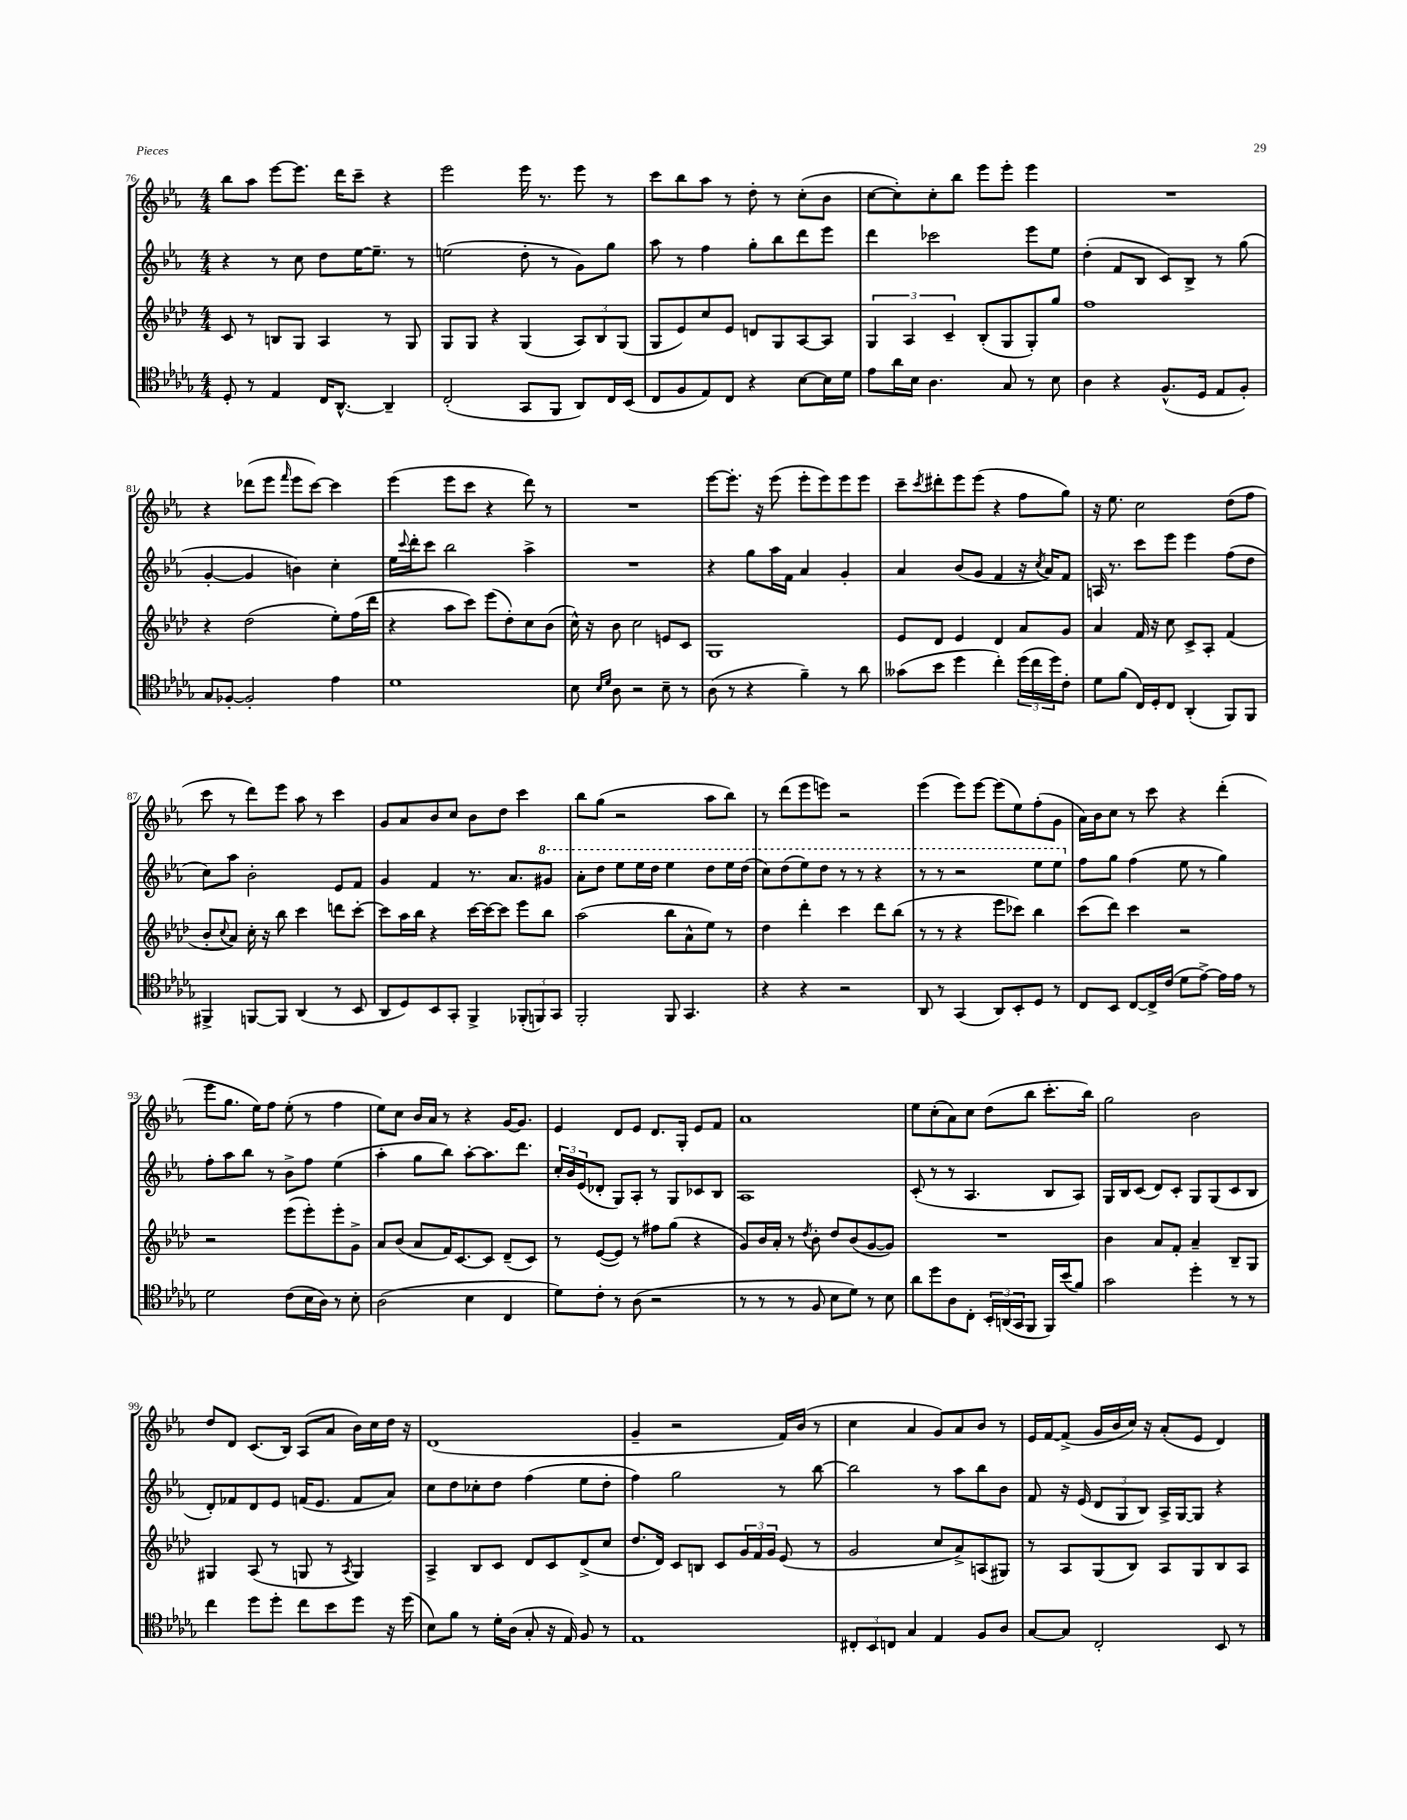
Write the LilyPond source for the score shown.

<<
\new StaffGroup <<
\new Staff = "s0" {
    \clef treble \key ees \major \numericTimeSignature \time 4/4
    bes''8 aes''8 ees'''8~ ees'''8. d'''16 c'''8-- r4 |
    ees'''2 ees'''16 r8. ees'''8 r8 |
    c'''8 bes''8 aes''8 r8 d''8-. r8 c''8-.( bes'8 |
    c''8~ c''8-.) c''8-. bes''8 ees'''8 ees'''8-. ees'''4 |
    R1 |
    r4 des'''8( ees'''8 \grace { f'''16 } ees'''8 c'''8~) c'''4 |
    ees'''4( ees'''8 c'''8 r4 d'''8) r8 |
    R1 |
    ees'''8~ ees'''8.-. r16 ees'''8( ees'''8-. ees'''8) ees'''8 ees'''8 |
    c'''8-- \acciaccatura { c'''8 } dis'''8-. ees'''8 ees'''8( r4 f''8 g''8) |
    r16 ees''8. c''2 d''8( f''8 |
    c'''8 r8 d'''8) ees'''8 aes''8 r8 c'''4 |
    g'8 aes'8 bes'8 c''8 bes'8 d''8 c'''4 |
    bes''8 g''8( r2 aes''8 bes''8) |
    r8 d'''8( ees'''8 e'''8) r2 |
    ees'''4( ees'''8) ees'''8~ ees'''8( ees''8) f''8-.( g'8 |
    aes'16) bes'16 c''8 r8 c'''8 r4 d'''4-.( |
    ees'''8 g''8. ees''16) f''8 ees''8-.( r8 f''4 |
    ees''8) c''8 bes'16 aes'16 r8 r4 g'16~ g'8. |
    ees'4 d'8 ees'8 d'8. g16-. ees'8 f'8 |
    aes'1 |
    ees''8 c''8-.( aes'8) c''8 d''8( bes''8 c'''8.-. bes''16) |
    g''2 bes'2 |
    d''8 d'8 c'8.( bes16) aes8( aes'8 bes'16) c''16 d''16 r16 |
    d'1( |
    g'4-- r2 f'16) bes'16( r8 |
    c''4 aes'4 g'8) aes'8 bes'8 r8 |
    ees'16 f'16~ f'8->( g'16 bes'16 c''16) r16 aes'8-.( ees'8 d'4) \bar "|." |
}
\new Staff = "s1" {
    \clef treble \key ees \major \numericTimeSignature \time 4/4
    r4 r8 c''8 d''8 ees''16~ ees''8.-- r8 |
    e''2( d''8-. r8 g'8) g''8 |
    aes''8 r8 f''4 g''8-. bes''8 d'''8 ees'''8 |
    d'''4 ces'''2 ees'''8 ees''8 |
    d''4-.( f'8 bes8 c'8) bes8-> r8 g''8( |
    g'4~-. g'4 b'4) c''4-. |
    ees''16 \appoggiatura { c'''8 } d'''16-. c'''8 bes''2 aes''4-> |
    R1 |
    r4 g''8 aes''16 f'16 aes'4 g'4-. |
    aes'4 bes'8( g'8 f'4 r16 \acciaccatura { c''8 } aes'16) f'8 |
    a16 r8. c'''8 ees'''8 ees'''4 f''8( d''8 |
    c''8) aes''8 bes'2-. ees'8 f'8 |
    g'4 f'4 r8. aes'8. \ottava #1 gis''8 |
    aes''8-. d'''8 ees'''8 ees'''16 d'''16 ees'''4 d'''8 ees'''16 d'''16( |
    c'''8) d'''8( ees'''8) d'''8 r8 r8 r4 |
    r8 r8 r2 ees'''8 ees'''8 \ottava #0 |
    f''8 g''8 f''4( ees''8 r8 g''4) |
    f''8-. aes''8 bes''8 r8 bes'8-> f''8 ees''4( |
    aes''4-. g''8 bes''8) aes''8~-. aes''8. d'''8. |
    \tuplet 3/2 { c''16-. bes'16 ees'16( } des'8-. g8) aes8-. r8 g8 ces'8 bes8 |
    aes1 |
    c'8-.( r8 r8 aes4. bes8 aes8) |
    g16 bes16 c'8( d'8) c'8-. g8 g8( c'8 bes8 |
    d'8-.) fes'8 d'8 ees'8 f'16( ees'8. f'8 aes'8) |
    c''8 d''8 ces''8-. d''8 f''4( ees''8 d''8-. |
    f''4) g''2 r8 bes''8~ |
    bes''2 r8 aes''8 bes''8 bes'8 |
    f'8 r16 ees'16( \tuplet 3/2 { d'8 g8 bes8) } aes16-> g16~ g8 r4 \bar "|." |
}
\new Staff = "s2" {
    \clef treble \key aes \major \numericTimeSignature \time 4/4
    c'8 r8 b8 g8 aes4 r8 g8 |
    g8 g8 r4 g4( \tuplet 3/2 { aes8) bes8 g8( } |
    g8 ees'8) c''8 ees'8 d'8 g8 aes8~ aes8 |
    \tuplet 3/2 { g4 aes4 c'4-- } bes8-.( g8 g8-.) g''8 |
    f''1 |
    r4 des''2( ees''8-.) f''16( des'''16 |
    r4 aes''8 c'''8) ees'''8( des''8-.) c''8 bes'8( |
    c''16-^) r16 bes'8 c''2 e'8 c'8 |
    g1 |
    ees'8 des'8 ees'4 des'4 aes'8 g'8 |
    aes'4 f'16 r16 c''8 c'8-> aes8-. f'4( |
    bes'8-. \appoggiatura { c''8 } aes'8) c''16-. r16 bes''8 c'''4 d'''8 c'''8~-. |
    c'''8 aes''16 bes''16 r4 c'''16~ c'''16~ c'''8 ees'''8 bes''8 |
    aes''2( bes''8 aes'8-^ ees''8) r8 |
    des''4 des'''4-. c'''4 des'''8 bes''8( |
    r8 r8 r4 ees'''8 ces'''8) bes''4 |
    c'''8( des'''8) c'''4 r2 |
    r2 ees'''8( ees'''8-.) ees'''8-. g'8-> |
    aes'8 bes'8( aes'8 f'16) c'8.~ c'8 des'8--( c'8) |
    r8 ees'8~( ees'8) r8 fis''8 g''8( r4 |
    g'8) bes'16 aes'16-. r8 \acciaccatura { des''8 } bes'8-. des''8 bes'8( g'8~ g'8) |
    R1 |
    bes'4 aes'8 f'8-. aes'4-- bes8-- g8 |
    gis4 aes8( r8 g8 r8 \acciaccatura { aes8 } g4) |
    aes4-> bes8 c'8 des'8 c'8 des'8->( c''8 |
    des''8. des'16) c'8 b8 c'8 \tuplet 3/2 { g'16 f'16 g'16 } ees'8( r8 |
    g'2 c''8 aes'8->) a8( gis8) |
    r8 aes8 g8( bes8) aes8 g8 bes8 aes8 \bar "|." |
}
\new Staff = "s3" {
    \clef tenor \key des \major \numericTimeSignature \time 4/4
    des8-. r8 ees4 c16 aes,8.~-^ aes,4-- |
    c2-.( ges,8 f,8 aes,8) c16 bes,16( |
    c8 f8 ees8) c8 r4 bes8~ bes16 des'16 |
    ees'8 aes'16 bes16 aes4. ges8 r8 bes8 |
    aes4 r4 f8.-^( des16 ees8 f8-.) |
    ges8 fes8~-. fes2-. ees'4 |
    des'1 |
    bes8 \grace { bes16 des'16 } aes8 r2 bes8-- r8 |
    aes8( r8 r4 f'4--) r8 aes'8 |
    geses'8( bes'8 des''4 c''4-.) \tuplet 3/2 { des''16( c''16 des''16) } c'8-. |
    des'8 f'8( c16) des16-. c8 aes,4-.( f,8) f,8 |
    fis,4-> f,8~ f,8 aes,4( r8 bes,8 |
    aes,8 des8) bes,8 ges,8-. f,4-> \tuplet 3/2 { fes,8-.( f,8) ges,8 } |
    f,2-. f,8 ges,4. |
    r4 r4 r2 |
    aes,8 r8 ges,4( aes,8) bes,8-. des8 r8 |
    c8 bes,8 c8~ c16-> c'16( des'8 ees'8~->) ees'16 ees'16 r8 |
    des'2 c'8( bes16 aes16) r8 bes8-. |
    aes2( bes4 c4 |
    des'8) c'8-. r8 aes8( r2 |
    r8 r8 r8 f8 bes8 des'8) r8 bes8 |
    aes'8 des''8 aes8 c8-. \tuplet 3/2 { bes,16-. a,16( ges,16 } f,8 f,16) bes'16( f'8) |
    ges'2 des''4-. r8 r8 |
    c''4 des''8 des''8-. c''8 bes'8 des''8 r16 des''16( |
    bes8) f'8 r8 des'16-. aes16( ges8-. r16 ees16) f8 r8 |
    ees1 |
    \tuplet 3/2 { cis8-. bes,8 c8 } ges4 ees4 f8 aes8 |
    ges8~ ges8 c2-. bes,8 r8 \bar "|." |
}
>>
>>
\layout { \context { \Score currentBarNumber = #76 } }
